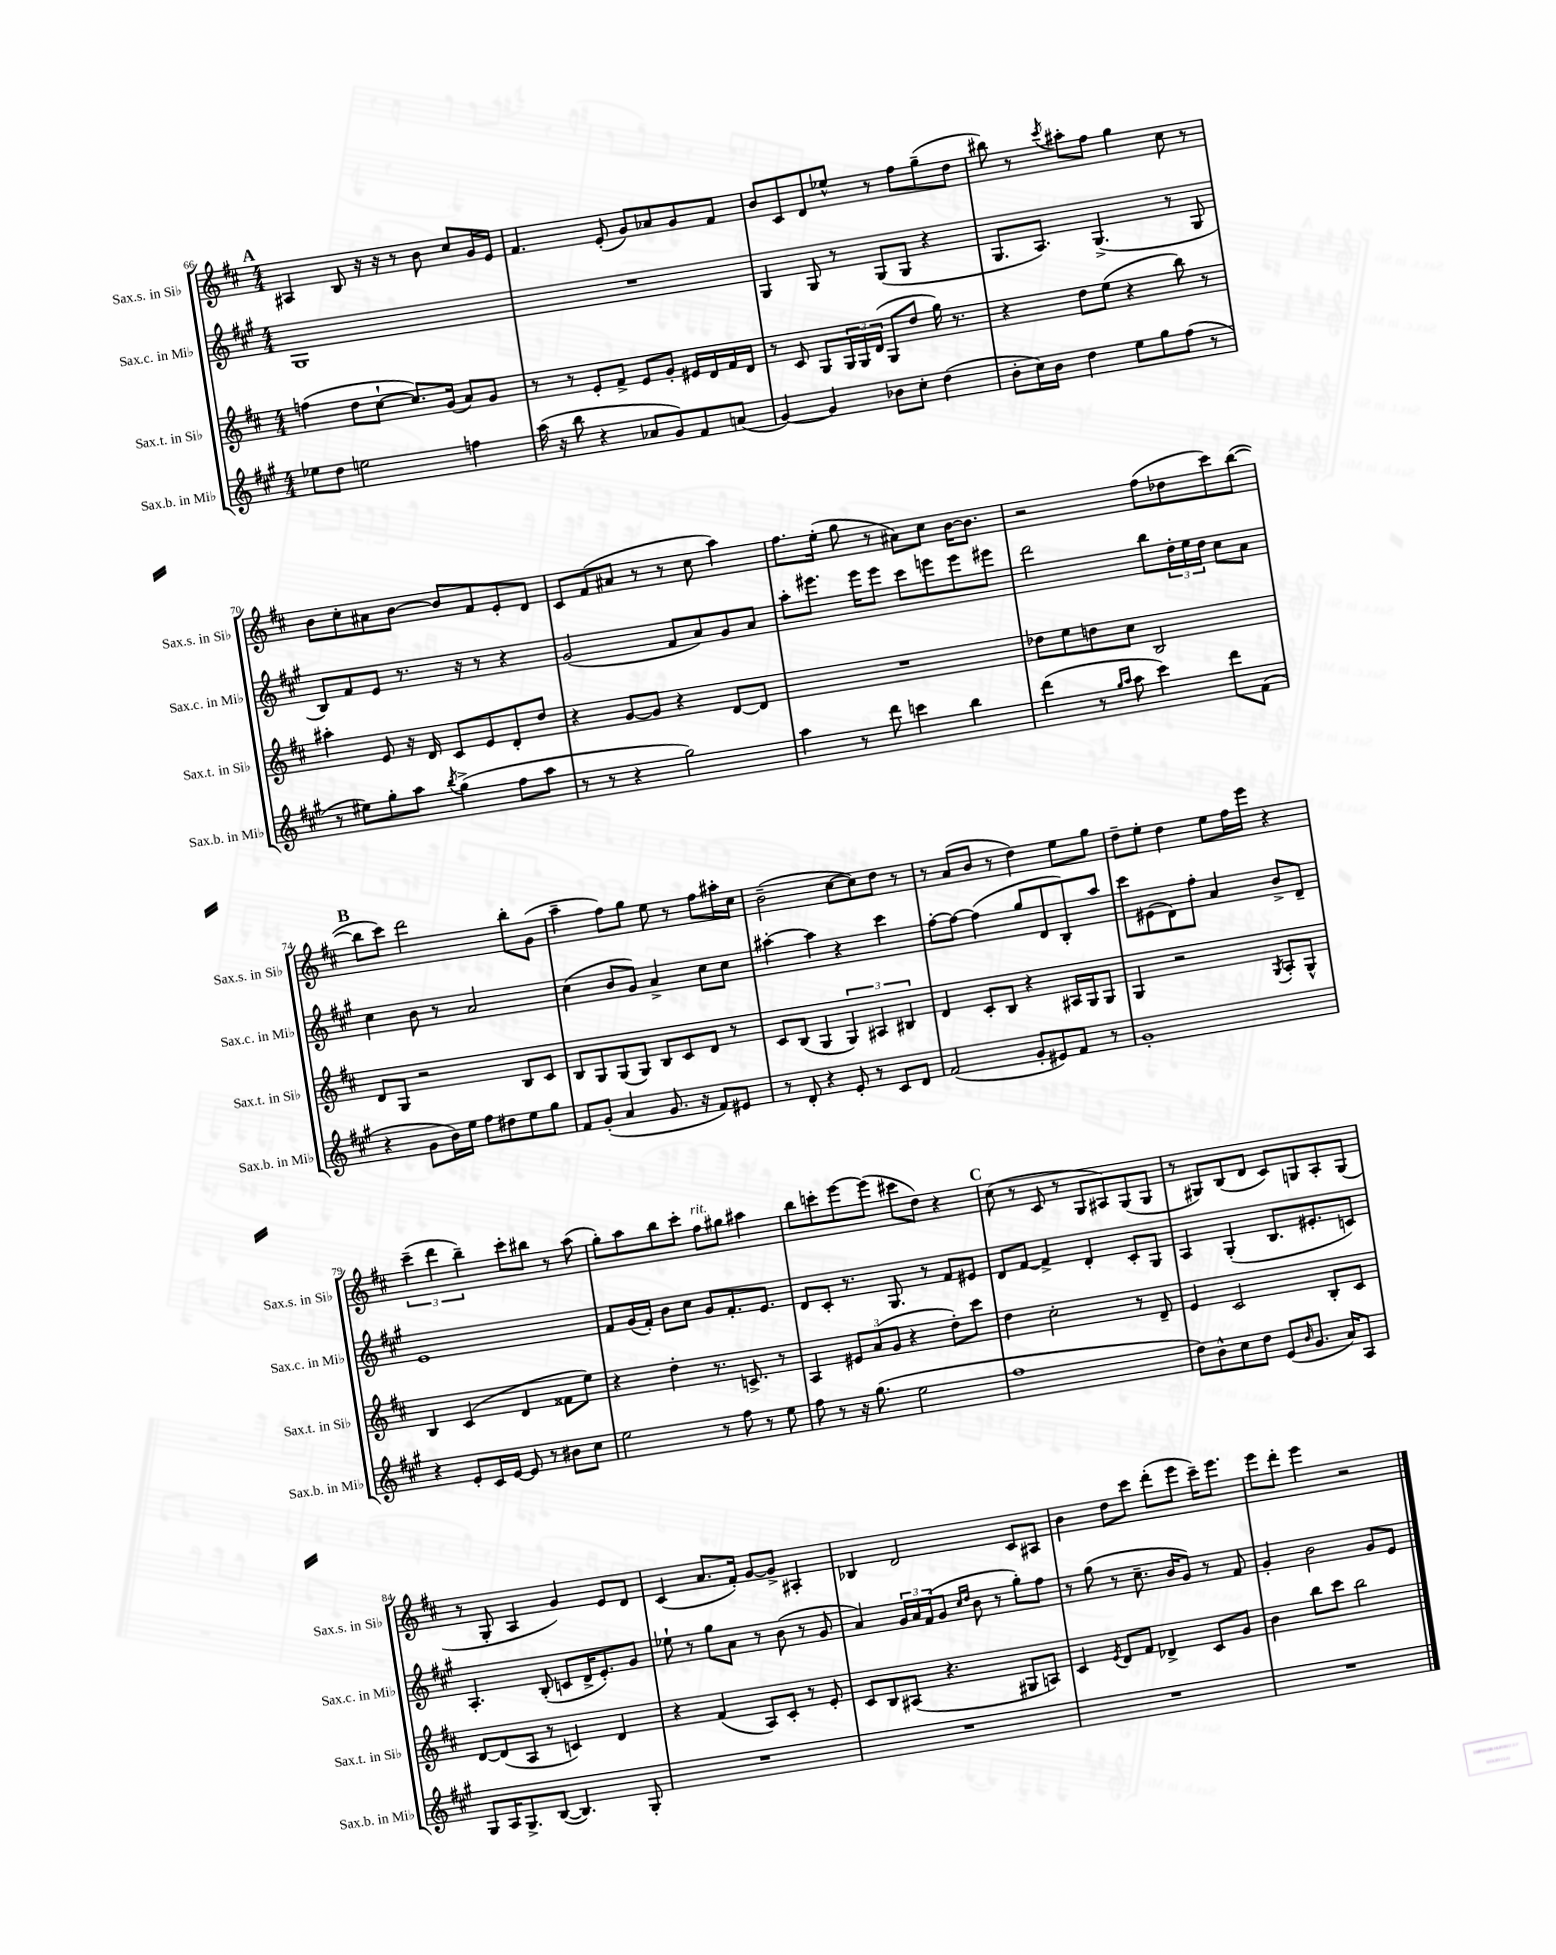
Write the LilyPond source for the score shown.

<<
\new StaffGroup <<
\new Staff = "s0" \with { instrumentName = "Sax.s. in Sib" shortInstrumentName = "Sax.s. in Sib" } {
    \clef treble \key d \major \numericTimeSignature \time 4/4
    \mark \markup { \bold "A" } ais4 b8 r16 r16 r8 b'8 cis''8 g'16 e'16 |
    fis'4. e'8-.( g'8) aes'8 g'8 fis'8 |
    b'8 cis'8 d'8 ees''8-^ r8 fis''8 g''8--( d''8 |
    bis''8) r8 \acciaccatura { cis'''8 } ais''8-. fis''8 g''4 cis''8 r8 |
    b'8 cis''8-. ais'8 b'8~ b'8 fis'8 e'8-. d'8 |
    cis'8 fis'8( ais'8 r8 r8 cis''8 a''4) |
    fis''8. e''16-.( g''8 r8 ais'8) cis''8 b'16~ b'8. |
    r2 fis''8( des''8 cis'''8) b''8~( |
    \mark \markup { \bold "B" } b''8 cis'''8) d'''2 b''8-. g'8( |
    a''4-- fis''8) g''8 e''8 r8 fis''8 ais''16-. cis''16 |
    b'2--( cis''8~ cis''8) d''8 r8 |
    r8 a'8( b'8 r8 d''4) e''8 g''8 |
    d''8-- e''8-. d''4 e''8 fis''16 e'''16 r4 |
    \tuplet 3/2 { cis'''4--( d'''4 b''4--) } cis'''8-. bis''8 r8 a''8( |
    g''8-.) a''8 b''8 cis'''8-. fis''8^\markup { \italic "rit." } gis''8 ais''4 |
    b''8 c'''8-. e'''8~ e'''8( cis'''8 d''8) r4 |
    \mark \markup { \bold "C" } cis''8( r8 cis'8 r8 g8 ais8) g8( g8 |
    r8 gis8) b8( d'8 cis'8) g8 a8-. g8( |
    r8 g8-. a4 g'4) e'8 d'8 |
    cis'4( a'8. fis'16-.) g'8~ g'8-> ais4-. |
    bes4 d'2 cis'8 ais8 |
    b'4 d''8 cis'''8 d'''8-.( e'''8 cis'''16--) e'''8. |
    e'''8 d'''8-. e'''4 r2 \bar "|." |
}
\new Staff = "s1" \with { instrumentName = "Sax.c. in Mib" shortInstrumentName = "Sax.c. in Mib" } {
    \clef treble \key a \major \numericTimeSignature \time 4/4
    \mark \markup { \bold "A" } gis1 |
    R1 |
    gis4 gis8 r8 gis8( gis8 r4 |
    gis8. a8.) gis4.->( r8 gis8 |
    b8) fis'8 e'8 r8. r16 r8 r4 |
    gis'2( fis'8 a'8) gis'8 a'8 |
    a''8-. eis'''8. eis'''16 eis'''8 cis'''8 e'''8 e'''8 eis'''8 |
    d'''2 b''8 \tuplet 3/2 { d''16-. e''16 d''16 } cis''8 a'8 |
    \mark \markup { \bold "B" } cis''4 b'8 r8 a'2 |
    cis''4( b'8 gis'8) a'4-> cis''8 cis''8 |
    ais''4~-. ais''4 r4 cis'''4 |
    fis''8~-. fis''8~ fis''4( gis''8 d'8 b8-.) a''8 |
    cis'''8 eis'8( d'8) fis''8-. a'4 b'8-> d'8-- |
    e'1 |
    fis'8 gis'16( fis'16-.) b'8 cis''8 gis'8 fis'8.-. e'8. |
    d'8 cis'8-. r8. gis8. r8 fis'8 eis'8 |
    \mark \markup { \bold "C" } d'8 fis'8~ fis'4-> d'4-. cis'8-. gis8 |
    a4 gis4-.( b8. eis'8.-. c'8) |
    a4.-. b8-.( c'8 d'16-> e'8.-.) gis'8 |
    ees''8-! r8 gis''8 a'8 r8 b'8( r8 gis'8 |
    a'4) \tuplet 3/2 { gis'16 a'16 fis'16( } gis'8 \grace { cis''16 d''16 } b'8 r8 gis''8-.) fis''8 |
    r8 gis''8( r8 cis''8.-- b'16 gis'8) r8 fis'8 |
    gis'4-. b'2 gis'8 e'8 \bar "|." |
}
\new Staff = "s2" \with { instrumentName = "Sax.t. in Sib" shortInstrumentName = "Sax.t. in Sib" } {
    \clef treble \key d \major \numericTimeSignature \time 4/4
    \mark \markup { \bold "A" } f''4( d''8 cis''8~-! cis''8.) g'16( a'8) g'8 |
    r8 r8 e'8-. fis'8-> e'8 g'8-. eis'16 d'16 fis'16 d'16 |
    r8 cis'8 g8 \tuplet 3/2 { g16 g16 d'16( } g8 d''8 g''16) r8. |
    r4 d''8 e''8( r4 b''8) r8 |
    ais''4-. e'8 r16 d'16 cis'8 e'8 d'8-. d''8 |
    r4 g'8~ g'8 r4 d'8~ d'8 |
    R1 |
    des''8 e''8 d''8 cis''8 b2 |
    \mark \markup { \bold "B" } d'8 g8 r2 b8 cis'8 |
    b8 g8 g8( g8) b8 cis'8 d'8 r8 |
    cis'8 b8( g4 \tuplet 3/2 { g4) ais4 bis4 } |
    d'4 cis'8-. b8 r4 ais16 g16 g8 |
    g4 r2 \acciaccatura { g8 } a8-. g8-^ |
    b4 cis'4( d'4 fisis'8 e''8) |
    r4 d''4-. r8. c'8.-> r8 |
    a4 \tuplet 3/2 { eis'8 a'8( g'8 } r4 d''8-.) cis'''8 |
    \mark \markup { \bold "C" } d''4 cis''2-. r8 d'8-- |
    e'4 cis'2 b8-. cis'8 |
    d'8~ d'8( a8 r8 c'4) d'4 |
    r4 fis'4( a8) cis'8-. r8 e'8-. |
    cis'8 b8 ais8( r4. gis8 a8) |
    cis'4 \acciaccatura { e'8 } d'8 fis'8 des'4-> cis'8 g'8 |
    b'4 b''8 cis'''8 b''2 \bar "|." |
}
\new Staff = "s3" \with { instrumentName = "Sax.b. in Mib" shortInstrumentName = "Sax.b. in Mib" } {
    \clef treble \key a \major \numericTimeSignature \time 4/4
    \mark \markup { \bold "A" } ees''8 d''8 e''2 f''4 |
    a''16( r16 b''8 r4 aes'8 gis'8) fis'8 a'8( |
    gis'4~) gis'4 bes'8 cis''8-. d''4( |
    b'8-. cis''16) b'16 d''4 e''8 gis''8 fis''8( r8 |
    r8 eis''8) gis''8-. a''8 \acciaccatura { b''8 } gis''4->( fis''8 a''8 |
    r8 r8 r4 gis''2) |
    a''4 r8 d'''8 c'''4 b''4 |
    d'''4( r8 \grace { gis''16 a''16 } a''8 cis'''4) d'''8 fis'8( |
    \mark \markup { \bold "B" } r4 gis'8 b'16) e''16 fis''8 dis''8 e''8 gis''8 |
    fis'8 gis'8-.( a'4 gis'8. r16 fis'8) eis'8 |
    r8 d'8-. r4 e'8-. r8 cis'8 d'8 |
    fis'2( gis'8-. eis'8) fis'8 r8 |
    gis'1-. |
    r4 e'8-. cis'16 e'16~ e'8 r8 bis'8 cis''8 |
    e''2 r8 fis''8 r8 e''8 |
    fis''8 r8 r16 gis''8.( e''2 |
    \mark \markup { \bold "C" } fis''1 |
    d''8) b'8-^ cis''8 d''8 e'8( \grace { b'16 } gis'8. a'16) a8 |
    gis8 a16 gis8.-> b8~( b4.) gis8-. |
    R1 |
    R1 |
    R1 |
    R1 \bar "|." |
}
>>
>>
\layout { \context { \Score currentBarNumber = #66 } }
